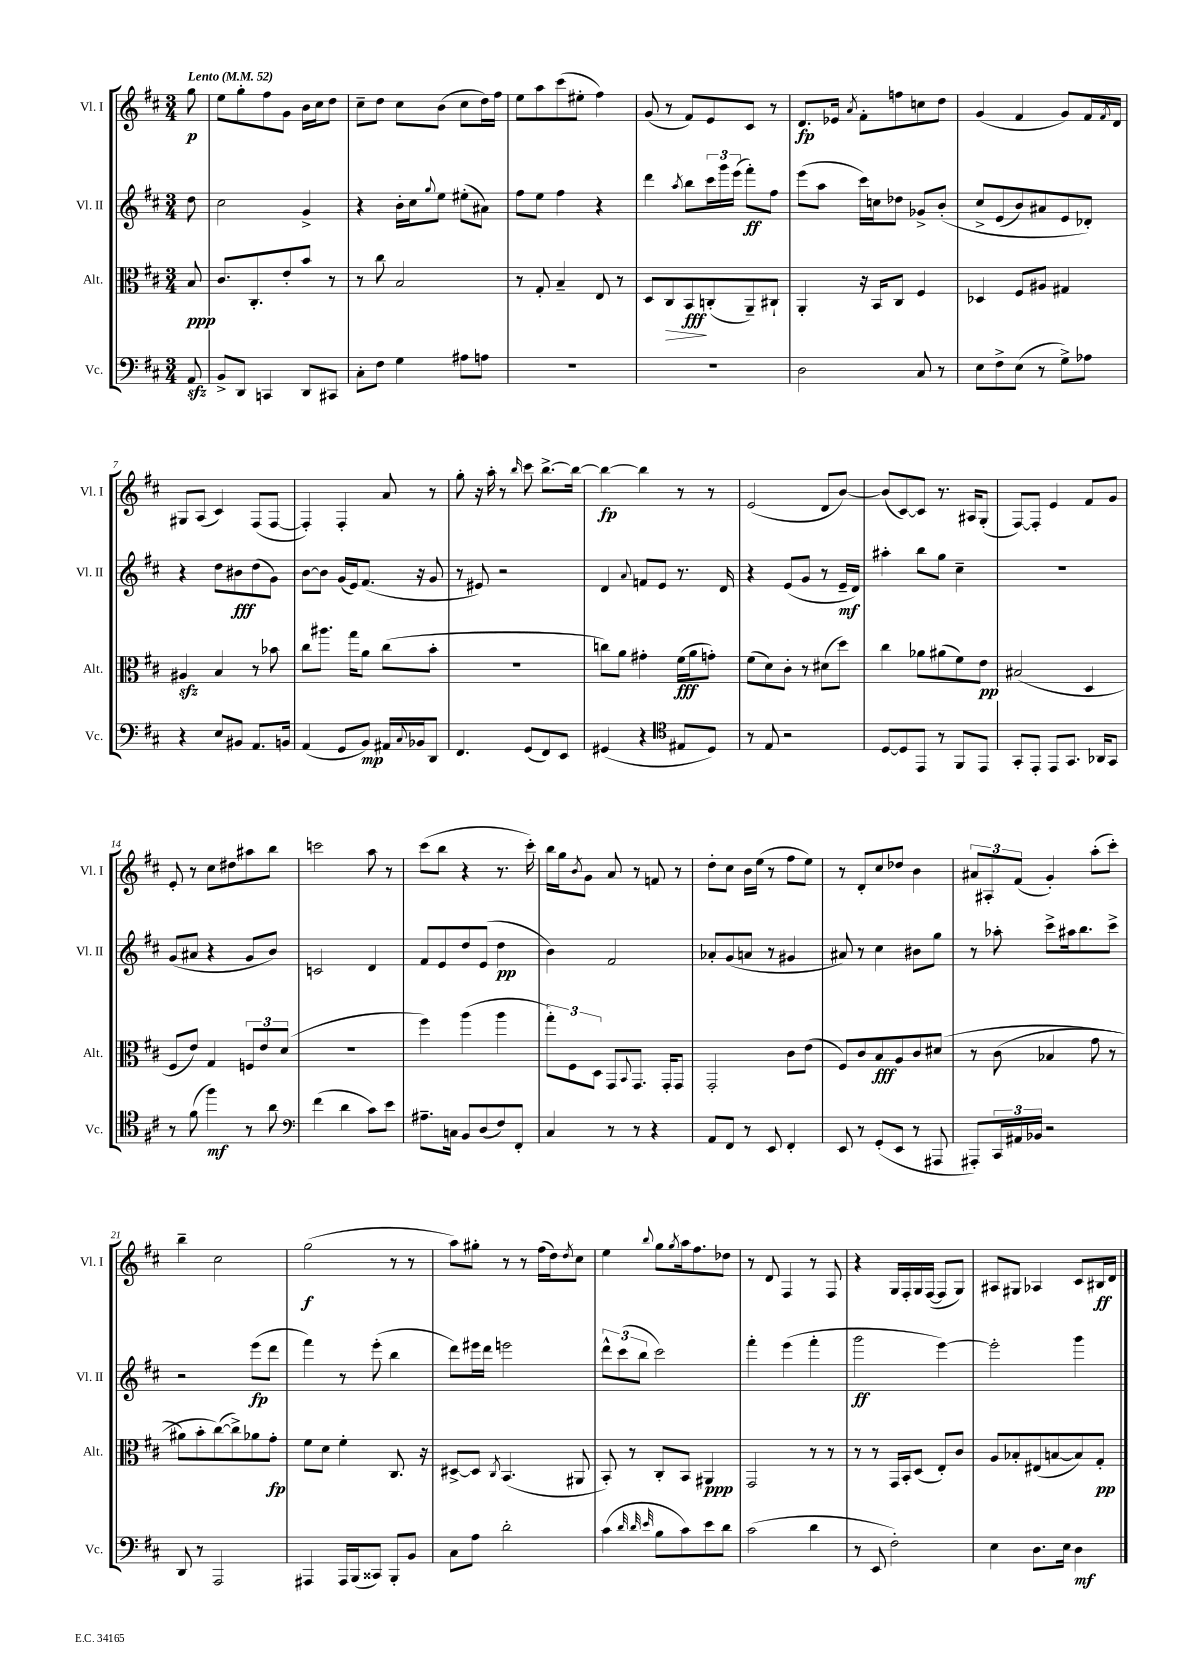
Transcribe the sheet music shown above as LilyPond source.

<<
\new StaffGroup <<
\new Staff = "s0" \with { instrumentName = "Vl. I" shortInstrumentName = "Vl. I" } {
    \clef treble \key d \major \numericTimeSignature \time 3/4 \partial 8 \tempo "Lento" 4 = 52
    g''8\p |
    e''8 g''8-. fis''8 g'8 b'16 cis''16 d''8 |
    cis''8-- d''8 cis''8 b'8( cis''8 d''16) fis''16 |
    e''8 a''8 cis'''8( eis''8-. fis''4) |
    g'8( r8 fis'8) e'8 cis'8 r8 |
    d'8.\fp ees'16 \acciaccatura { a'8 } fis'8-. f''8 c''8 d''8 |
    g'4( fis'4 g'8) fis'16 \acciaccatura { fis'8 } d'16 |
    gis8 a8( cis'4) fis8( fis8~ |
    fis4-.) fis4-. a'8 r8 |
    g''8-. r16 a''16-. r8 \grace { b''16 } cis'''8 b''8.~-> b''16~ |
    b''4~\fp b''4 r8 r8 |
    e'2( d'8 b'8~) |
    b'8( cis'8~) cis'8 r8. ais16 g8-.( |
    fis8~) fis8-. e'4 fis'8 g'8 |
    e'8-. r8 cis''8 dis''8 ais''8 b''8 |
    c'''2 a''8 r8 |
    cis'''8( b''8 r4 r8. cis'''16-.) |
    b''16 g''16 \acciaccatura { b'8 } g'8 a'8 r8 f'8 r8 |
    d''8-. cis''8 b'16 e''16( r8 fis''8 e''8) |
    r8 d'8-. cis''8 des''8 b'4 |
    \tuplet 3/2 { ais'8 ais8-. fis'8( } g'4-.) a''8-.( cis'''8-.) |
    b''4-- cis''2 |
    g''2\f( r8 r8 |
    a''8) gis''8-. r8 r8 fis''16( d''16) \acciaccatura { d''8 } cis''8 |
    e''4 \appoggiatura { b''8 } g''8 \acciaccatura { g''8 } a''16 fis''8. des''8 |
    r8 d'8 fis4 r8 fis8 |
    r4 g16 fis16-. g16 fis16~( fis8 g8) |
    ais8 gis8 aes4 cis'8 bis16\ff d'16 \bar "|." |
}
\new Staff = "s1" \with { instrumentName = "Vl. II" shortInstrumentName = "Vl. II" } {
    \clef treble \key d \major \numericTimeSignature \time 3/4 \partial 8
    d''8 |
    cis''2 g'4-> |
    r4 b'16-. cis''16 \appoggiatura { g''8 } e''8 eis''8-.( ais'8) |
    fis''8 e''8 fis''4 r4 |
    d'''4 \acciaccatura { a''8 } b''8 \tuplet 3/2 { cis'''16 g'''16 e'''16( } fis'''8-.\ff) fis''8 |
    e'''8( a''8 cis'''16) c''16 des''8 ges'8-> b'8-.\( |
    cis''8-> e'8( b'8) ais'8 e'8 des'8-.\) |
    r4 d''8 bis'8\fff d''8( g'8) |
    b'8~ b'8 g'16( e'16) fis'8.( r16 g'8 |
    r8 eis'8) r2 |
    d'4 \appoggiatura { a'8 } f'8 e'8 r8. d'16 |
    r4 e'8( g'8 r8 e'16--\mf d'16) |
    ais''4-. b''8 g''8 cis''4-- |
    R2. |
    g'8( ais'8 r4 g'8 b'8) |
    c'2 d'4 |
    fis'8 e'8 d''8 e'8( d''4\pp |
    b'4) fis'2 |
    aes'8-. g'8( a'8 r8 gis'4 |
    ais'8) r8 cis''4 bis'8 g''8 |
    r8 aes''8-. cis'''8-> ais''16 b''8. cis'''8-> |
    r2 e'''8\fp( d'''8 |
    fis'''4) r8 e'''8-.( b''4 |
    d'''8) eis'''16 d'''16 e'''2 |
    \tuplet 3/2 { d'''8-^ cis'''8( b''8 } cis'''2) |
    fis'''4-. e'''4( fis'''4-. |
    g'''2\ff e'''4~) |
    e'''2-. g'''4 \bar "|." |
}
\new Staff = "s2" \with { instrumentName = "Alt." shortInstrumentName = "Alt." } {
    \clef alto \key d \major \numericTimeSignature \time 3/4 \partial 8
    b8\ppp |
    cis'8. cis8.-. e'8-. b'8 r8 |
    r8 cis''8 b2 |
    r8 g8-. b4-- e8 r8 |
    d8 cis8\> b,8\fff\! c8-.( a,8--) cis8-! |
    a,4-. r16 b,16 cis8 fis4 |
    des4 fis8 ais8 gis4 |
    ais4\sfz b4 r8 bes'8 |
    cis''8 ais''8. g''16 a'8 cis''8( b'8-. |
    R2. |
    c''8) a'8 gis'4-. fis'16\fff( a'16 g'8-.) |
    fis'8( d'8) cis'8-. r8 dis'8( d''8) |
    cis''4 aes'8 ais'8( fis'8) e'8\pp |
    bis2( d4 |
    fis8 e'8) g4 \tuplet 3/2 { f8 e'8 d'8( } |
    R2. |
    fis''4) a''4( a''4 |
    \tuplet 3/2 { g''8-.) fis8 d8 } g,8 \appoggiatura { b,8 } g,8. g,16-. g,8 |
    g,2-. cis'8 e'8( |
    fis8) cis'8 b8\fff a8 cis'8 dis'8\( |
    r8 cis'8( bes4 g'8 r8 |
    ais'8) b'8-. cis''8~(\) cis''8->) aes'8 g'8-.\fp |
    fis'8 d'8 fis'4-. cis8. r16 |
    dis8~-> dis8 \acciaccatura { cis8 } b,4.( ais,8 |
    b,8-.) r8 cis8-. b,8 ais,4\ppp |
    g,2 r8 r8 |
    r8 r8 g,16 b,16-. d8( e8-.) cis'8 |
    a8 bes8-. eis8( b8~ b8) g8-.\pp \bar "|." |
}
\new Staff = "s3" \with { instrumentName = "Vc." shortInstrumentName = "Vc." } {
    \clef bass \key d \major \numericTimeSignature \time 3/4 \partial 8
    a,8\sfz |
    b,8-> d,8 c,4 d,8 cis,8 |
    cis8-. fis8 g4 ais8 a8 |
    R2. |
    R2. |
    d2 cis8 r8 |
    e8 fis8-> e8( r8 g8->) aes8 |
    r4 e8 bis,8 a,8. b,16 |
    a,4( g,8 b,8\mp) ais,16 \appoggiatura { cis8 } bes,16 d,8 |
    fis,4. g,8( fis,8) e,8 |
    gis,4( r4 \clef tenor eis8 d8) |
    r8 e8 r2 |
    d8~ d8 e,8 r8 fis,8 e,8 |
    g,8-. e,8-. e,8 g,8. aes,16 g,8 |
    r8 fis'8( fis''4\mf) r8 a'8 |
    \clef bass fis'4( d'4 cis'8) e'8 |
    ais8.-- c16 b,8 d8( fis8) fis,8-. |
    cis4 r8 r8 r4 |
    a,8 fis,8 r8 e,8 fis,4-. |
    e,8 r8 g,8-.( e,8 r8 ais,,8 |
    ais,,8-.) \tuplet 3/2 { cis,16 ais,16 bes,16 } r2 |
    d,8 r8 a,,2 |
    ais,,4 ais,,16 b,,16( cisis,8) b,,8-. b,8 |
    cis8 a8 d'2-. |
    cis'4( \grace { d'32 d'32 e'32 } b8 cis'8) e'8 d'8 |
    cis'2( d'4 |
    r8 e,8 fis2-.) |
    e4 d8. e16 d4\mf \bar "|." |
}
>>
>>
